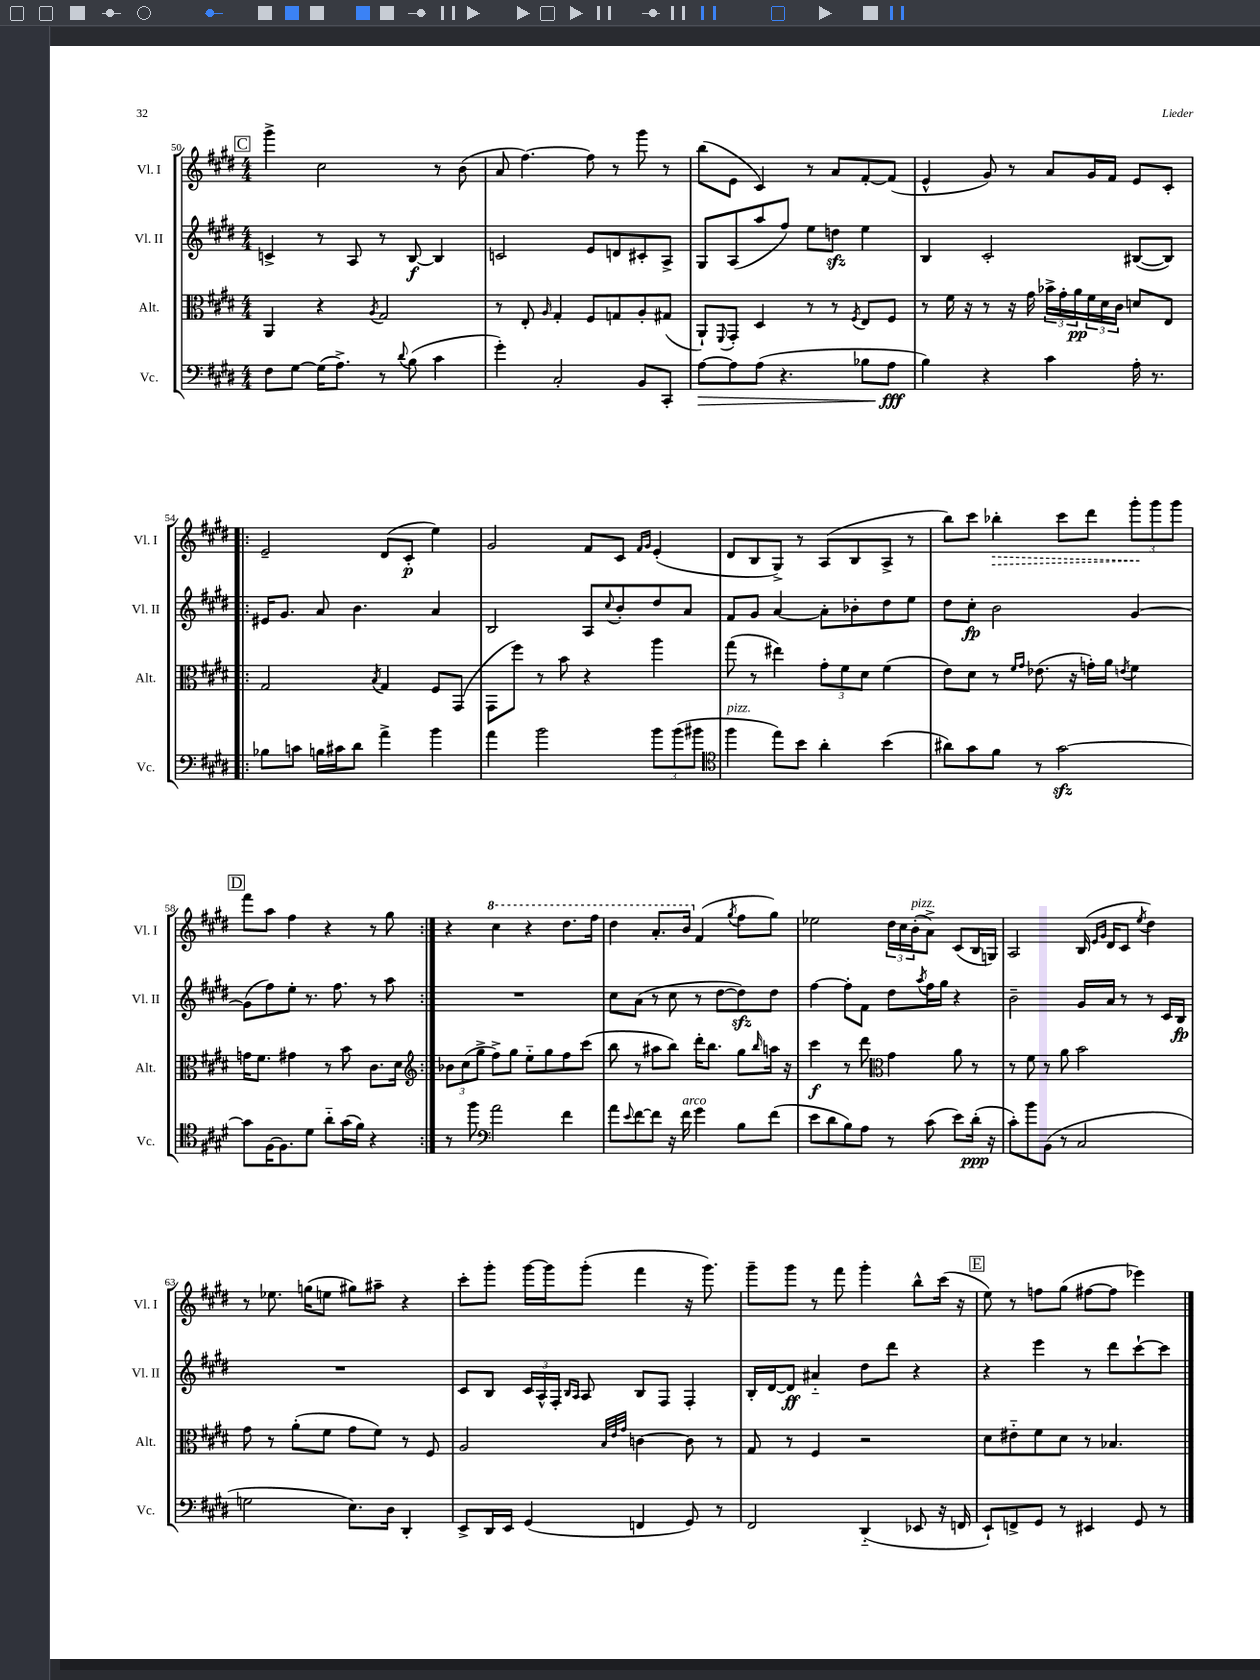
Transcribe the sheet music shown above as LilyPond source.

<<
\new StaffGroup <<
\new Staff = "s0" \with { instrumentName = "Vl. I" shortInstrumentName = "Vl. I" } {
    \clef treble \key e \major \numericTimeSignature \time 4/4
    \mark \markup { \box "C" } gis'''4-> cis''2 r8 b'8( |
    a'8 fis''4.~) fis''8 r8 gis'''8 r8 |
    b''8( e'8 cis'4) r8 a'8 fis'8~-. fis'8( |
    e'4-^ gis'8) r8 a'8 gis'16 fis'16 e'8 cis'8-. |
    \repeat volta 2 { e'2-- dis'8( cis'8-.\p e''4) |
    gis'2 fis'8 cis'8 \grace { fis'16 gis'16 } e'4-.( |
    dis'8 b8 gis8->) r8 a8( b8 a8-> r8 |
    b''8) cis'''8 \once \override Hairpin.style = #'dashed-line bes''4-.\> cis'''8 dis'''8 \tuplet 3/2 { gis'''8-.\! gis'''8 gis'''8 } |
    \mark \markup { \box "D" } fis'''8 a''8 fis''4 r4 r8 gis''8 | }
    r4 \ottava #1 cis'''4 r4 dis'''8. fis'''16 |
    dis'''4 a''8.-. b''16 \ottava #0 fis'4( \acciaccatura { gis''8 } fis''8 gis''8) |
    ees''2 \tuplet 3/2 { dis''16 cis''16 b'16-.^\markup { \italic "pizz." }( } a'8->) cis'8( b16 g16) |
    a2 b16( \grace { e'16 gis'16 } dis'16 cis'8 \acciaccatura { e''8 } dis''4) |
    r8 ees''8. g''16( e''8 gis''8) ais''8-- r4 |
    cis'''8-. gis'''8-. gis'''16~ gis'''16 gis'''8-.( fis'''4 r16 gis'''8.) |
    gis'''8-- gis'''8 r8 fis'''8 gis'''4-. b''8-^ cis'''16( r16 |
    \mark \markup { \box "E" } e''8) r8 f''8 gis''8( fis''8~ fis''8 ees'''4) \bar "|." |
}
\new Staff = "s1" \with { instrumentName = "Vl. II" shortInstrumentName = "Vl. II" } {
    \clef treble \key e \major \numericTimeSignature \time 4/4
    \mark \markup { \box "C" } c'4-> r8 a8 r8 b8~\f b4 |
    c'2 e'8 d'8 cis'8-. a8-> |
    gis8 a8( a''8 fis''8) e''8 d''8\sfz e''4 |
    b4 cis'2-. bis8~( bis8) |
    \repeat volta 2 { eis'16 gis'8. a'8 b'4. a'4 |
    b2 a8 \appoggiatura { cis''8 } b'8-. dis''8 a'8 |
    fis'8 gis'8 a'4~ a'8-. bes'8-. dis''8 e''8 |
    dis''8 cis''8-.\fp b'2 gis'4~ |
    \mark \markup { \box "D" } gis'8( fis''8) e''8-. r8. fis''8. r8 a''8 | }
    R1 |
    cis''8 a'8( r8 cis''8 r8 dis''8~ dis''8\sfz) dis''8 |
    fis''4~ fis''8-. fis'8 dis''8 \acciaccatura { a''8 } fis''16 gis''16 r4 |
    b'2-- gis'16 a'16 r8 r8 cis'16 b16\fp |
    R1 |
    cis'8 b8 \tuplet 3/2 { cis'16 a16-^ fis16-. } \grace { b16 a16 } a8 b8 fis8 fis4-. |
    b16-. dis'16~ dis'8\ff ais'4-_ dis''8 dis'''8 r4 |
    \mark \markup { \box "E" } r4 e'''4 r8 dis'''8 cis'''8~-! cis'''8 \bar "|." |
}
\new Staff = "s2" \with { instrumentName = "Alt." shortInstrumentName = "Alt." } {
    \clef alto \key e \major \numericTimeSignature \time 4/4
    \mark \markup { \box "C" } a,4 r4 \acciaccatura { a8 } gis2 |
    r8 e8-. \grace { a16 } gis4-. fis8 g8 a8-. gis8( |
    a,8-!) \appoggiatura { fis,8 } gis,8-. dis4 r8 r8 \acciaccatura { fis8 } e8 fis8 |
    r8 fis'16 r16 r8 r16 gis'16 \tuplet 3/2 { bes'16-> gis'16-. a'16\pp } \tuplet 3/2 { fis'16 dis'16 cis'16 } d'8 e8 |
    \repeat volta 2 { gis2 \acciaccatura { b8 } gis4 fis8 gis,8( |
    gis,8 fis''8) r8 b'8 r4 a''4 |
    gis''8( r8 eis''4) \tuplet 3/2 { gis'8-. fis'8 dis'8 } fis'4( |
    e'8) dis'8 r8 \grace { fis'16 gis'16 } ees'8.( r16 g'16-.) a'16 \acciaccatura { e'8 } fis'4 |
    \mark \markup { \box "D" } g'16 fis'8. gis'4 r8 b'8 cis'8. dis'16 | }
    \clef treble \tuplet 3/2 { bes'8 cis''8( gis''8-> } fis''8->) gis''8 e''8-_ gis''8 fis''8 cis'''8( |
    b''8 r8 ais''8 b''8) dis'''16-. b''8. gis''8 \grace { b''16 } a''16 r16 |
    cis'''4\f r8 dis'''8 \clef alto gis'4 a'8 r8 |
    r8 fis'8 r8 a'8 b'2 |
    gis'8 r8 a'8-.( fis'8 gis'8 fis'8) r8 fis8 |
    a2 \grace { b32 e'32 gis'32 } c'4~ c'8 r8 |
    gis8 r8 fis4 r2 |
    \mark \markup { \box "E" } dis'8 eis'8-_ fis'8 dis'8 r8 bes4. \bar "|." |
}
\new Staff = "s3" \with { instrumentName = "Vc." shortInstrumentName = "Vc." } {
    \clef bass \key e \major \numericTimeSignature \time 4/4
    \mark \markup { \box "C" } fis8 gis8~ gis16( a8.->) r8 \appoggiatura { dis'8 } b8( cis'4 |
    gis'4-.) cis2-. b,8 cis,8-. |
    a8~\> a8 a8( r4. bes8 a8\fff\! |
    b4) r4 cis'4 a16-. r8. |
    \repeat volta 2 { bes8 c'8 b16 cis'16 dis'8 a'4-> b'4 |
    a'4 b'2 \tuplet 3/2 { b'8 b'8( bis'8 } |
    \clef tenor fis''4^\markup { \italic "pizz." } e''8) b'8 a'4-. b'4( |
    ais'8) gis'8 fis'8 r8 gis'2~\sfz |
    \mark \markup { \box "D" } gis'8 fis16~ fis8. dis'8 a'8-_ gis'16( fis'16) r4 | }
    r8 fis''8 \clef bass a'2 fis'4 |
    a'8 \appoggiatura { e'8 } fis'8~ fis'8 r16 fis'16^\markup { \italic "arco" } gis'4 b8 fis'8( |
    e'8 dis'8 b8) a8 r8 cis'8( e'8) dis'16-.\ppp( r16 |
    cis'8-.) b'8 b,8( r8 cis2 |
    g2 e8.) dis16 dis,4-. |
    e,8-> dis,16 e,16 gis,4( f,4 gis,8) r8 |
    fis,2 dis,4-_( ees,8 r16 f,16 |
    \mark \markup { \box "E" } e,8-!) f,8-> gis,8 r8 eis,4 gis,8 r8 \bar "|." |
}
>>
>>
\layout { \context { \Score currentBarNumber = #50 } }
